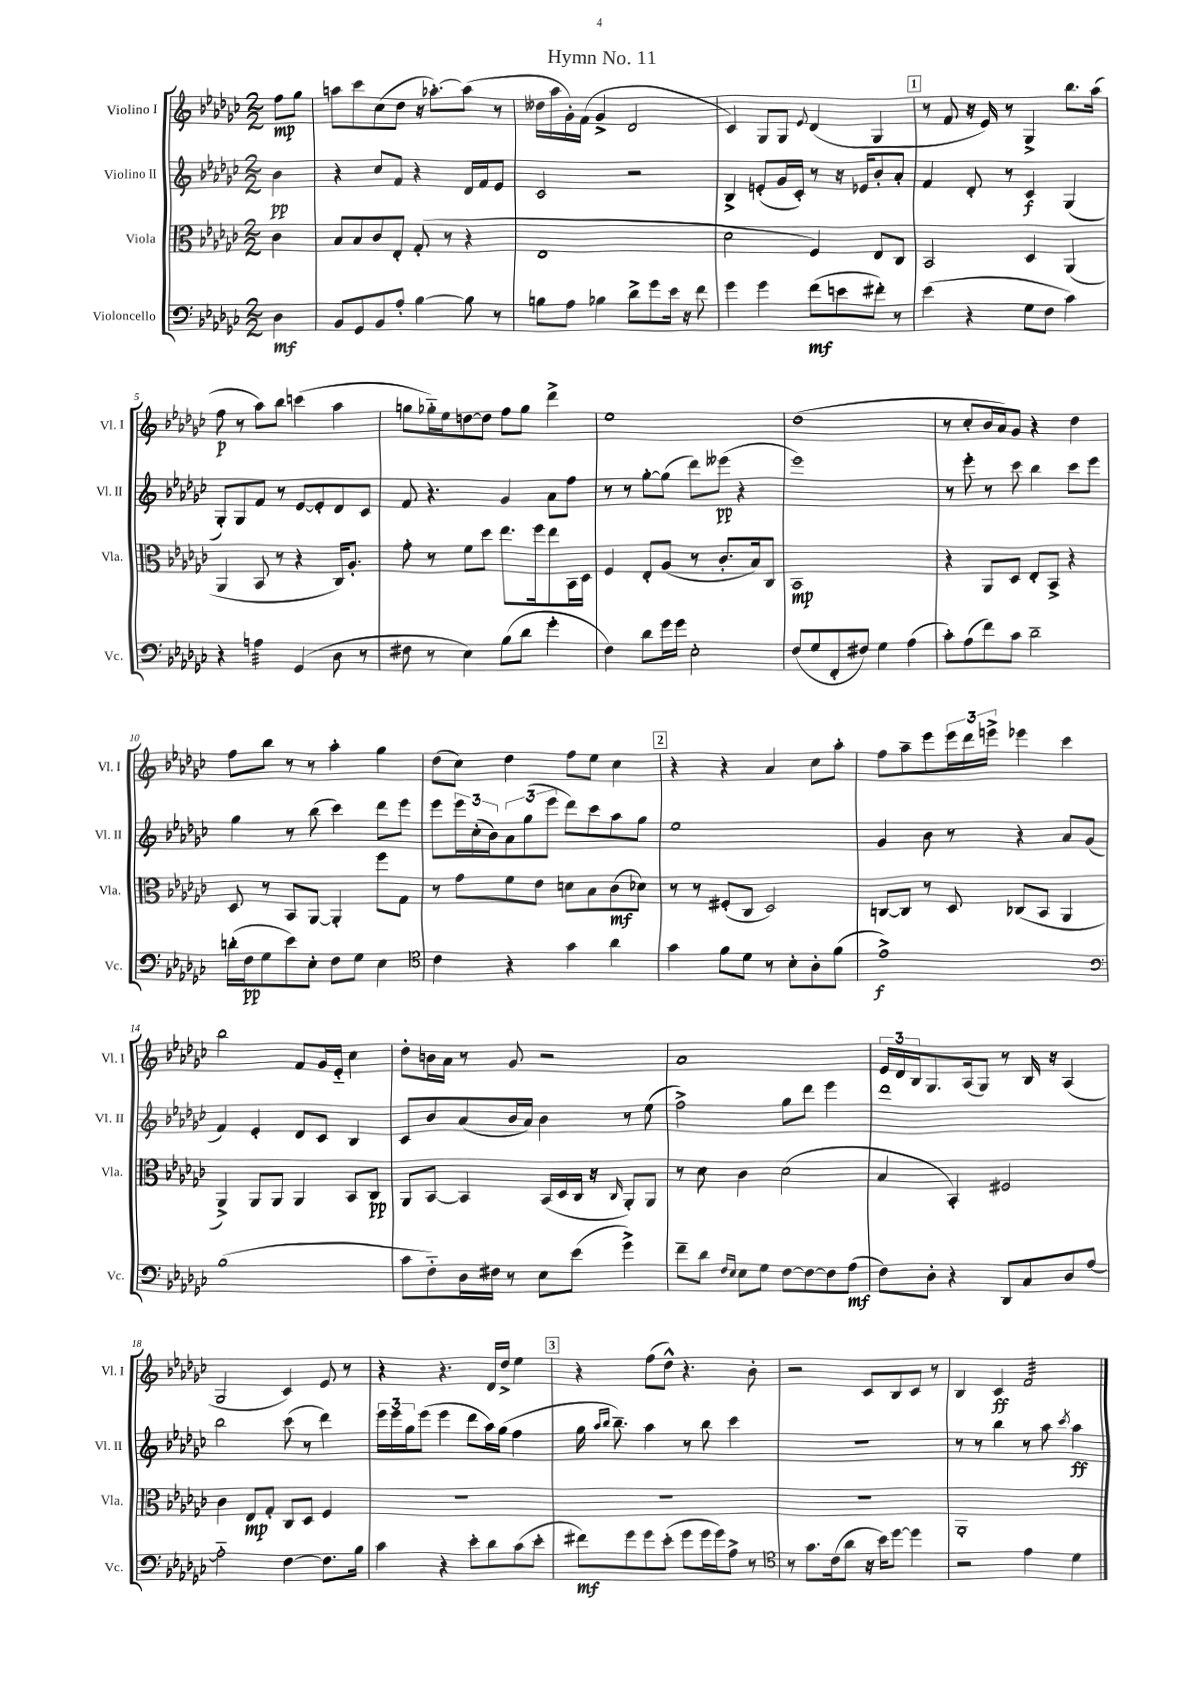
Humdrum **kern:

**kern	**dynam	**kern	**dynam	**kern	**dynam	**kern	**dynam
*part4	*part4	*part3	*part3	*part2	*part2	*part1	*part1
*staff4	*staff4	*staff3	*staff3	*staff2	*staff2	*staff1	*staff1
*I"Violoncello	*	*I"Viola	*	*I"Violino II	*	*I"Violino I	*
*I'Vc.	*	*I'Vla.	*	*I'Vl. II	*	*I'Vl. I	*
*clefF4	*	*clefC3	*	*clefG2	*	*clefG2	*
*k[b-e-a-d-g-c-]	*	*k[b-e-a-d-g-c-]	*	*k[b-e-a-d-g-c-]	*	*k[b-e-a-d-g-c-]	*
*M2/2	*	*M2/2	*	*M2/2	*	*M2/2	*
=	=	=	=	=	=	=	=
4D-\	mf	4c-\	.	4b-\	pp	8ff\L	mp
.	.	.	.	.	.	8gg-\J	.
=1	=1	=1	=1	=1	=1	=1	=1
8BB-/L	.	8B-/L	.	4r	.	8aan\L	.
8GG-/	.	8B-/	.	.	.	8ccc-\	.
8BB-/	.	8c-/	.	8cc-/L	.	(8cc-\	.
8A-'/J	.	8E-'/J	.	8f/J	.	8dd-\J	.
[4B-\	.	(8G-'/	.	4r	.	16r	.
.	.	.	.	.	.	[8.aa-X'\L)	.
.	.	8r	.	.	.	.	.
8B-\]	.	4r	.	16d-/LL	.	(8aa-\J]	.
.	.	.	.	16f/J	.	.	.
8r	.	.	.	8e-/J	.	8r	.
=2	=2	=2	=2	=2	=2	=2	=2
8Bn\L	.	1E-	.	2c-/	.	16dd--X\LL	.
.	.	.	.	.	.	16aa-\	.
8A-\J	.	.	.	.	.	16g-'\)	.
.	.	.	.	.	.	(16f\JJ	.
4B-X\	.	.	.	.	.	4g-^/	.
8d-^\L	.	.	.	2r	.	2d-/	.
8g-\	.	.	.	.	.	.	.
16e-\Jk	.	.	.	.	.	.	.
16r	.	.	.	.	.	.	.
8f\	.	.	.	.	.	.	.
=3	=3	=3	=3	=3	=3	=3	=3
4g-\	.	2d-\	.	4B-^/	.	4c-/)	.
4g-\	.	.	.	(8en'/L	.	8G-/L	.
.	.	.	.	16g-/L	.	8G-/J	.
.	.	.	.	16c-'/JJ)	.	.	.
.	.	.	.	.	.	8qqe-/	.
(8f\L	mf	4F/)	.	8r	.	(4d-/	.
8en\	.	.	.	16r	.	.	.
.	.	.	.	16e-X/KL	.	.	.
8f#X'\J)	.	8E-/L	.	8b-'/	.	4G-/	.
8r	.	8C-/J	.	8a-'/J	.	.	.
!!LO:REH:place=s1:t=1
=4	=4	=4	=4	=4	=4	=4	=4
(4e-\	.	2BB-/	.	4f/	.	8r	.
.	.	.	.	.	.	8f/	.
4r	.	.	.	8d-'/	.	16r	.
.	.	.	.	.	.	16e-/)	.
.	.	.	.	8r	.	8r	.
8G-\L	.	4D-/	.	4c-/	f	4G-^/	.
8F\J	.	.	.	.	.	.	.
4c-\)	.	(4AA-/	.	(4G-/	.	8.bb-\L	.
.	.	.	.	.	.	(16aa-\Jk	.
!!LO:LB:g=z
=5	=5	=5	=5	=5	=5	=5	=5
4r	.	4AA-/	.	8G-'/L)	.	8ff\	p
.	.	.	.	8G-/	.	8r	.
*tremolo	*	*	*	*	*	*	*
32An\LLL	.	8BB-/	.	8f/J	.	8aa-\L)	.
32An\	.	.	.	.	.	.	.
32An\	.	.	.	.	.	.	.
32An\	.	.	.	.	.	.	.
32An\	.	8r	.	8r	.	8bb-\J	.
32An\	.	.	.	.	.	.	.
32An\	.	.	.	.	.	.	.
32An\JJJ	.	.	.	.	.	.	.
*Xtremolo	*	*	*	*	*	*	*
(4GG-/	.	4r	.	[8e-/L	.	(4cccn\	.
.	.	.	.	8e-'/]	.	.	.
8D-\	.	16C-/KL)	.	8d-/	.	4aa-\	.
.	.	8.A-'/J	.	.	.	.	.
8r	.	.	.	8c-/J	.	.	.
=6	=6	=6	=6	=6	=6	=6	=6
8F#X\	.	8g-'\	.	8f/	.	8ggn\L	.
8r	.	8r	.	4.r	.	16gg-X\L)	.
.	.	.	.	.	.	16ee-\J	.
4E-\)	.	8f\L	.	.	.	[8ddn\	.
.	.	8dd-\J	.	.	.	8dd\J]	.
(8B-\L	.	8.ee-\L	.	4g-/	.	8ff\L	.
8d-\J	.	.	.	.	.	8gg-\J	.
.	.	16ff\k	.	.	.	.	.
4g-'\	.	8ee-\	.	8a-\L	.	4ddd-^\	.
.	.	16BB-\L	.	8ff\J	.	.	.
.	.	16D-\JJ	.	.	.	.	.
=7	=7	=7	=7	=7	=7	=7	=7
4F\)	.	4F/	.	8r	.	1ee-	.
.	.	.	.	8r	.	.	.
8d-\L	.	8E-'/L	.	[8gg-'\L	.	.	.
16g-\L	.	(8A-/J	.	(8gg-\J]	.	.	.
16g-\JJ	.	.	.	.	.	.	.
2E-'\	.	8r	.	8ddd-\L)	.	.	.
.	.	8.c-'/L	.	(8eee--X\J	pp	.	.
.	.	.	.	4r	.	.	.
.	.	16B-/k)	.	.	.	.	.
.	.	8C-/J	.	.	.	.	.
=8	=8	=8	=8	=8	=8	=8	=8
(8F/L	.	1BB-	mp	1eee-)	.	(1dd-	.
8G-/	.	.	.	.	.	.	.
8FF'/	.	.	.	.	.	.	.
8F#X/J)	.	.	.	.	.	.	.
4G-\	.	.	.	.	.	.	.
(4A-\	.	.	.	.	.	.	.
=9	=9	=9	=9	=9	=9	=9	=9
8c-'\L)	.	4r	.	8r	.	8r	.
(8A-\	.	.	.	8eee-'\	.	8cc-'/L	.
8f\)	.	8AA-/L	.	8r	.	16b-/L	.
.	.	.	.	.	.	16a-/J)	.
8c-\J	.	8D-/J	.	8ccc-\	.	8g-/J	.
2d-~\	.	8E-'/L	.	4bb-\	.	4r	.
.	.	8BB-^/J	.	.	.	.	.
.	.	4r	.	8ccc-\L	.	4dd-\	.
.	.	.	.	8eee-\J	.	.	.
!!LO:LB:g=z
=10	=10	=10	=10	=10	=10	=10	=10
(16dn'\LL	.	8D-/	.	4gg-\	.	8ff\L	.
16F\J	pp	.	.	.	.	.	.
8G-\	.	8r	.	.	.	8bb-\J	.
8e-\)	.	8BB-/L	.	8r	.	8r	.
8E-'\J	.	[8AA-/J	.	(8bb-\	.	8r	.
8F\L	.	4AA-'/]	.	4ccc-\)	.	4aa-'\	.
8G-\J	.	.	.	.	.	.	.
4E-\	.	8ff\L	.	8ddd-\L	.	4gg-\	.
.	.	8G-\J	.	8eee-\J	.	.	.
=11	=11	=11	=11	=11	=11	=11	=11
*clefC4	*	*	*	*	*	*	*
4c-\	.	8r	.	8eee-\L	.	(8dd-\L	.
.	.	8g-\L	.	24eee-\L	.	8cc-\J)	.
.	.	.	.	(24cc-'\	.	.	.
.	.	.	.	24b-\J)	.	.	.
4r	.	8f\	.	12a-\	.	4dd-\	.
.	.	.	.	(12gg-\	.	.	.
.	.	8e-\J	.	.	.	.	.
.	.	.	.	12eee-\J	.	.	.
4g-\	.	8dn\L	.	8ddd-\L)	.	8ff\L	.
.	.	8B-\	.	8ccc-\	.	8ee-\J	.
4a-\	.	(8c-\	mf	8aa-\	.	4cc-\	.
.	.	8d-X\J)	.	8gg-\J	.	.	.
!!LO:REH:place=s1:t=2
=12	=12	=12	=12	=12	=12	=12	=12
4g-\	.	8r	.	1ee-	.	4r	.
.	.	8r	.	.	.	.	.
8f\L	.	(8F#X'/L	.	.	.	4r	.
8d-\J	.	8C-/J	.	.	.	.	.
8r	.	2D-/)	.	.	.	4a-/	.
8B-'\L	.	.	.	.	.	.	.
8A-'\	.	.	.	.	.	8cc-\L	.
(8f\J	.	.	.	.	.	8aa-'\J	.
=13	=13	=13	=13	=13	=13	=13	=13
1e-^)	f	[8Cn/L	.	4g-/	.	8ff\L	.
.	.	8C/J]	.	.	.	8aa-~\	.
.	.	8r	.	8b-\	.	8eee-\	.
.	.	8D-/	.	8r	.	24eee-\L	.
.	.	.	.	.	.	24ddd-\	.
.	.	.	.	.	.	24eeen^\JJ	.
.	.	(8C-X/L	.	4r	.	4eee-X\	.
.	.	8BB-/J	.	.	.	.	.
.	.	4AA-/	.	8a-/L	.	4ccc-\	.
.	.	.	.	(8g-/J	.	.	.
!!LO:LB:g=z
=14	=14	=14	=14	=14	=14	=14	=14
*clefF4	*	*	*	*	*	*	*
(1B-	.	4AA-^/)	.	4f/)	.	2bb-\	.
.	.	8AA-/L	.	4e-'/	.	.	.
.	.	8AA-/J	.	.	.	.	.
.	.	4AA-/	.	8d-/L	.	8f/L	.
.	.	.	.	8c-/J	.	16g-/L	.
.	.	.	.	.	.	16e-/JJ	.
.	.	8BB-/L	.	4B-/	.	4cc-\	.
.	.	8C-/J	pp	.	.	.	.
=15	=15	=15	=15	=15	=15	=15	=15
8c-\L	.	8AA-/L	.	8c-/L	.	8dd-'\L	.
8F\)	.	[8BB-/J	.	8b-/	.	16bn\L	.
.	.	.	.	.	.	16a-\JJ	.
16D-\L	.	4BB-/]	.	(8a-/	.	8r	.
16F#X\JJ	.	.	.	.	.	.	.
8r	.	.	.	16b-/L	.	8g-/	.
.	.	.	.	16a-/JJ)	.	.	.
8E-\L	.	(16BB-/LL	.	4b-\	.	2r	.
.	.	16D-/	.	.	.	.	.
(8e-\J	.	16C-/JJ	.	.	.	.	.
.	.	16r	.	.	.	.	.
.	.	16qqC-/	.	.	.	.	.
4g-^\)	.	8AA-'/L)	.	8r	.	.	.
.	.	8AA-/J	.	(8ee-\	.	.	.
=16	=16	=16	=16	=16	=16	=16	=16
8f~\L	.	8r	.	2ff^\)	.	1a-	.
8d-\J	.	8d-\	.	.	.	.	.
16qqF/LL	.	.	.	.	.	.	.
16qqE-/JJ	.	.	.	.	.	.	.
8E-\L	.	4c-\	.	.	.	.	.
8G-\J	.	.	.	.	.	.	.
[8F\L	.	(2d-\	.	8gg-\L	.	.	.
8F\_	.	.	.	8ddd-\J	.	.	.
8F\]	.	.	.	4eee-\	.	.	.
(8A-\J	mf	.	.	.	.	.	.
=17	=17	=17	=17	=17	=17	=17	=17
8F\L)	.	4B-/	.	1ddd-	.	24e-/LL	.
.	.	.	.	.	.	24d-/	.
.	.	.	.	.	.	24B-/J	.
8D-'\J	.	.	.	.	.	8.G-/	.
4r	.	4BB-'/)	.	.	.	.	.
.	.	.	.	.	.	(16A-/k	.
.	.	.	.	.	.	8G-/J)	.
8DD-/L	.	2F#X/	.	.	.	8r	.
8C-/	.	.	.	.	.	16B-/	.
.	.	.	.	.	.	16r	.
8D-/	.	.	.	.	.	(4A-/	.
[8A-/J	.	.	.	.	.	.	.
!!LO:LB:g=z
=18	=18	=18	=18	=18	=18	=18	=18
2A-\]	.	4c-\	.	2bb-\	.	2G-/	.
.	.	8E-/L	mp	.	.	.	.
.	.	8G-'/J	.	.	.	.	.
[4F\	.	8C-/L	.	(8ccc-\	.	4c-/)	.
.	.	8D-/J	.	8r	.	.	.
8.F\L]	.	4F/	.	4ddd-\)	.	8e-/	.
.	.	.	.	.	.	8r	.
16B-\Jk	.	.	.	.	.	.	.
=19	=19	=19	=19	=19	=19	=19	=19
4c-\	.	1r	.	24eee-\LL	.	4r	.
.	.	.	.	24eee-\	.	.	.
.	.	.	.	24gg-\J	.	.	.
.	.	.	.	(8eee-\J	.	.	.
4r	.	.	.	4eee-\	.	4.r	.
8e-'\L	.	.	.	8ddd-\L	.	.	.
8d-\	.	.	.	16aa-\L)	.	16d-/LL	.
.	.	.	.	(16gg-\JJ	.	16dd-^/JJ	.
(8c-\	.	.	.	4ff\	.	4ee-\	.
8e-'\J	.	.	.	.	.	.	.
!!LO:REH:place=s1:t=3
=20	=20	=20	=20	=20	=20	=20	=20
8f#X\L)	mf	1r	.	16gg-\	.	4r	.
.	.	.	.	16qqaa-/LL	.	.	.
.	.	.	.	16qqbb-/JJ	.	.	.
.	.	.	.	8.bb-~\)	.	.	.
8g-\	.	.	.	.	.	.	.
8g-\	.	.	.	4aa-\	.	(8ff\L	.
(8e-'\J	.	.	.	.	.	8dd-^^\J)	.
8g-\L	.	.	.	8r	.	4.r	.
16g-\L	.	.	.	8bb-\	.	.	.
16g-\J)	.	.	.	.	.	.	.
8A-^\J	.	.	.	4ccc-\	.	.	.
8r	.	.	.	.	.	8b-'\	.
=21	=21	=21	=21	=21	=21	=21	=21
*clefC4	*	*	*	*	*	*	*
8r	.	1r	.	1r	.	2r	.
8.g-\L	.	.	.	.	.	.	.
(16c-\k	.	.	.	.	.	.	.
8a-\J	.	.	.	.	.	.	.
16r	.	.	.	.	.	8c-/L	.
16b-\KL)	.	.	.	.	.	.	.
[8dd-\J	.	.	.	.	.	8B-/	.
4dd-\]	.	.	.	.	.	8c-/J	.
.	.	.	.	.	.	8r	.
=22	=22	=22	=22	=22	=22	=22	=22
2r	.	1AA-'	.	8r	.	4B-/	.
.	.	.	.	8r	.	.	.
.	.	.	.	4bb-\	.	4c-/	ff
*	*	*	*	*	*	*tremolo	*
4e-\	.	.	.	8r	.	32f/LLL	.
.	.	.	.	.	.	32f/	.
.	.	.	.	.	.	32f/	.
.	.	.	.	.	.	32f/	.
.	.	.	.	8aa-\	.	32f/	.
.	.	.	.	.	.	32f/	.
.	.	.	.	.	.	32f/	.
.	.	.	.	.	.	32f/	.
.	.	.	.	8qccc-/	.	.	.
4d-\	.	.	.	4aa-\	ff	32f/	.
.	.	.	.	.	.	32f/	.
.	.	.	.	.	.	32f/	.
.	.	.	.	.	.	32f/	.
.	.	.	.	.	.	32f/	.
.	.	.	.	.	.	32f/	.
.	.	.	.	.	.	32f/	.
.	.	.	.	.	.	32f/JJJ	.
*	*	*	*	*	*	*Xtremolo	*
==	==	==	==	==	==	==	==
*-	*-	*-	*-	*-	*-	*-	*-
